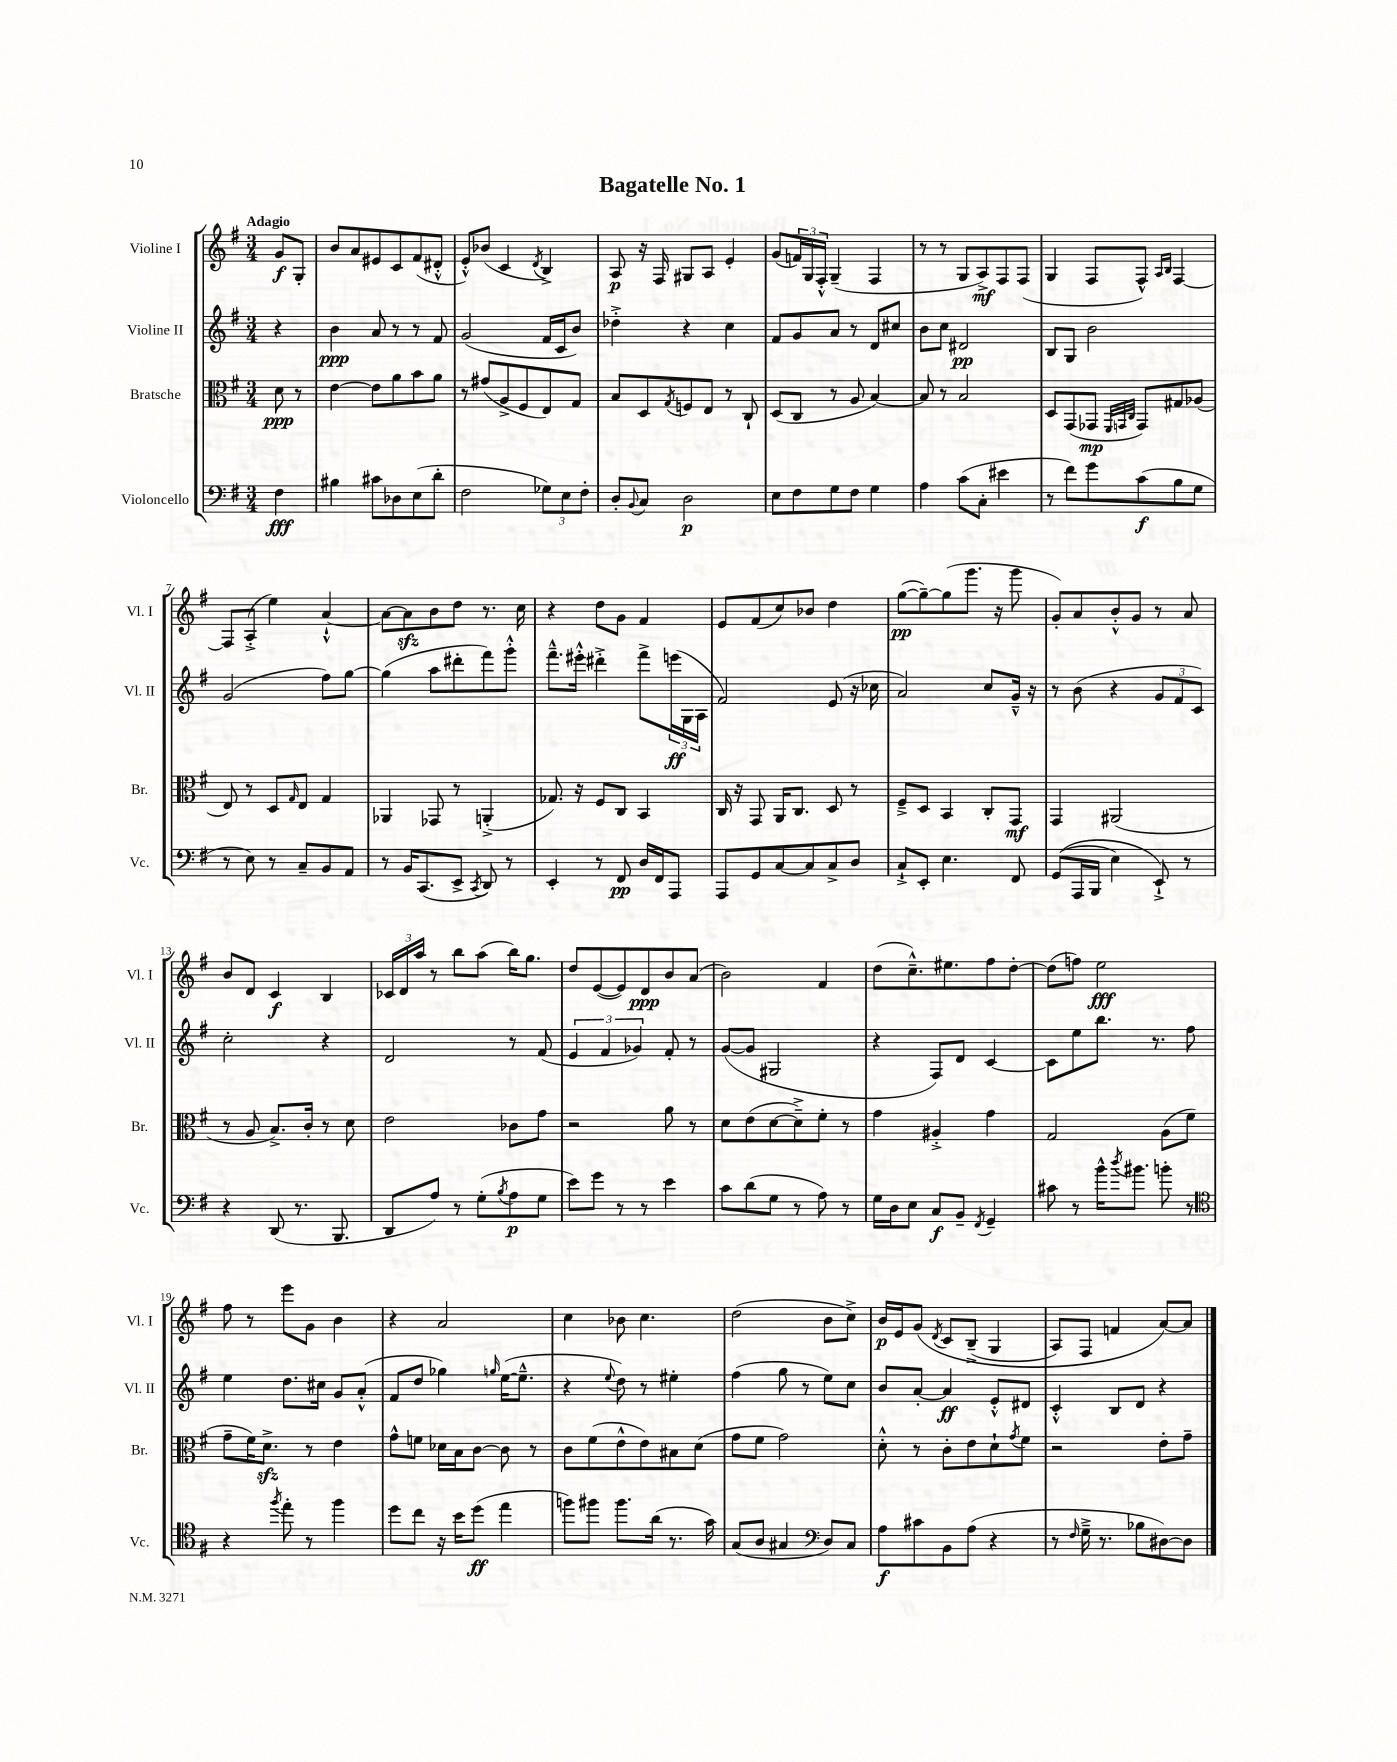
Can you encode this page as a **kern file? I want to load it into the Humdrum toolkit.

**kern	**kern	**kern	**kern
*staff4	*staff3	*staff2	*staff1
*clefF4	*clefC3	*clefG2	*clefG2
*k[f#]	*k[f#]	*k[f#]	*k[f#]
*M3/4	*M3/4	*M3/4	*M3/4
4F#	8d	4r	8g
.	8r	.	8G'
=	=	=	=
4B#	[4e	4b	8b
.	.	.	8a
8c#	8e]	8a	8e#
8D-	8a	8r	8c
(8E	8b	8r	(8f#
8d'	8a	8f#	8d#'^^
=	=	=	=
2F#	8r	(2g	8e'^^)
.	(8g#	.	(8b-
.	8A^	.	4c
.	8F#	.	.
.	.	.	8qd
12G-)	8E)	16f#	4B^)
.	.	16c	.
12E	.	.	.
.	8G	8b)	.
12F#'	.	.	.
=	=	=	=
8D'	8B	4dd-'^	8A
8qqBB	.	.	.
8C	8D	.	16r
.	.	.	16F#
.	8qG	.	.
2D	8F	4r	8G#
.	8E	.	8A
.	8r	4cc	4e'
.	8C`	.	.
=	=	=	=
8E	(8D	8f#	(8g
8F#	8C	8g	24f)
.	.	.	24G
.	.	.	24F#'^^
8G	8r	8a	(4G~
8F#	8A	8r	.
4G	[4B)	8d	4F#
.	.	8cc#	.
=	=	=	=
4A	8B]	8b	8r
.	8r	8cc	8r
(8c	2B	2d#	8G
8C'	.	.	8A^)
4e#	.	.	8F#
.	.	.	(8F#
=	=	=	=
8r	8D	8B	4G
8f#)	(8GG	8G	.
8g	8GG-	2b	8F#
.	32qqFF#	.	.
.	32qqGG	.	.
.	32qqC	.	.
(8c	8GG)	.	8F#^^)
.	.	.	16qqA
.	.	.	16qqB
8B	8G#	.	[4F#
8G	(8A-	.	.
=	=	=	=
8r	8E)	(2g	8F#]
8E)	8r	.	(8A'^
8r	8D	.	4ee)
.	16qqG	.	.
8C~	8E	.	.
8BB	4G	8ff#)	[4a`^^
8AA	.	[8gg	.
=	=	=	=
8r	4AA-	(4gg]	8a_
16BB	.	.	8a]
(8.CC	.	.	.
.	8GG-	8aa	8b
8EE^	8r	8ddd#'	8dd
8qCC	.	.	.
8DD)	(4AA'^	8fff#)	8.r
8r	.	8ggg'^^	.
.	.	.	16cc
=	=	=	=
4EE'	8.G-)	8.fff#~^^	4r
.	16r	16eee#'^^	.
8r	8F#	4ddd#'^	8dd
8FF#	8C	.	8g
16D	4BB	8fff#^	4f#
16FF#	.	.	.
8AAA	.	(24eee	.
.	.	24G	.
.	.	24A	.
=	=	=	=
8AAA	16C	2f#)	8e
.	16r	.	.
8GG	8GG	.	(8f#
[8C	16AA	.	8cc)
.	8.C	.	.
8C]	.	.	8b-
8C^	8D	(8e	4dd
8D	8r	16r	.
.	.	16cc-	.
=	=	=	=
8C`^	8F#~^	2a)	([8gg
8EE'	8D	.	8gg~_)
4.E	4BB	.	(8gg]
.	.	.	8.ggg
.	8C'	8cc	.
.	.	.	16r
8FF#	8GG	16g~^^	8ggg
.	.	16r	.
=	=	=	=
&((8GG	4GG	8r	8g')
16AAA	.	(8b	8a
16BBB	.	.	.
4E)	(2AA#	4r	8b'^^
.	.	.	8g
8EE`^&)	.	12g	8r
.	.	12f#	.
8r	.	.	8a
.	.	12c)	.
=	=	=	=
4r	8r	2cc'	8b
.	8A	.	8d
(8DD	8.B^)	.	4c
8.r	.	.	.
.	16c'	.	.
.	8r	4r	4B
8.BBB	.	.	.
.	8d	.	.
=	=	=	=
8DD	2e	2d	24c-
.	.	.	24d
.	.	.	24aa
8A)	.	.	8r
8r	.	.	8bb
(8G'	.	.	(8aa
8qB	.	.	.
8A	8c-	8r	16bb)
.	.	.	8.gg
8G	8g	(8f#	.
=	=	=	=
8e)	2r	6e	8dd
8g	.	.	([8e
.	.	6f#	.
8r	.	.	8e])
.	.	6g-)	.
8r	.	.	8d
4e	8a	8f#'	8b
.	8r	8r	(8a
=	=	=	=
8c	8d	([8g	2b)
(8d	(8e	8g]	.
8G	[8d	2G#	.
8r	8d~^])	.	.
8A)	8f#'	.	4f#
8r	8r	.	.
=	=	=	=
16G	4g	4r	(8dd
16D	.	.	.
8E	.	.	8.cc~^^)
8C	4A#'^	8F#)	.
.	.	.	8.ee#
8BB~	.	8d	.
8qFF#	.	.	.
4GG~	4g	[4c	8ff#
.	.	.	[8dd'
=	=	=	=
8c#	2G	8c]	(8dd]
8r	.	8ee	8ff)
16b^^	.	8.bb	2ee
8qdd	.	.	.
8.b#	.	.	.
.	.	8.r	.
8b'	(8A	.	.
8r	8f#	8ff#	.
=	=	=	=
*clefC4	*	*	*
4r	8g~	4ee	8ff#
.	16f#)	.	8r
.	8.d^	.	.
8qff#	.	.	.
8ee'	.	8.dd	8eee
8r	8r	.	8g
.	.	16cc#	.
4ff#	4e	8g	4b
.	.	(8a'^^	.
=	=	=	=
8dd	8g^^	8f#	4r
8cc	8f	8dd	.
16r	16d-	4gg-)	2a
16b	16B	.	.
(8dd	[8c	.	.
.	.	16qqgg	.
4ee	8c]	([16ee	.
.	.	8.ee~^^]	.
.	8r	.	.
=	=	=	=
8ff)	8c	4r	4cc
8ff#	(8f#	.	.
.	.	8qqee	.
8.ff#	8e^^	8dd)	8b-
.	8e)	8r	4.cc
(16a	.	.	.
8.r	8B#	4ee#'	.
.	(8d	.	.
16g)	.	.	.
=	=	=	=
(8G	8g	(4ff#	(2dd
8A	8f#	.	.
4G#	2g)	8gg	.
.	.	8r	.
*clefF4	*	*	*
8D)	.	8ee)	8b
8C	.	8cc	8cc^)
=	=	=	=
8A	8d'^^	8b	16b
.	.	.	16e
8c#	8r	[8a'	&(8g
.	.	.	8qd
8BB	8c'	4a]	8c
(8A	8e	.	(8B~^
4r	8d`	8e'^^	4G
.	8qg	.	.
.	8f#	8d#	.
=	=	=	=
8r	2r	4c'^^	8A)
16qqF#	.	.	.
16G~^	.	.	8F#
8.r	.	.	.
.	.	8B	4f
8B-	.	8d	.
[8D#)	8e'	4r	[8a&)
8D#]	8g~	.	8a]
==	==	==	==
*-	*-	*-	*-
